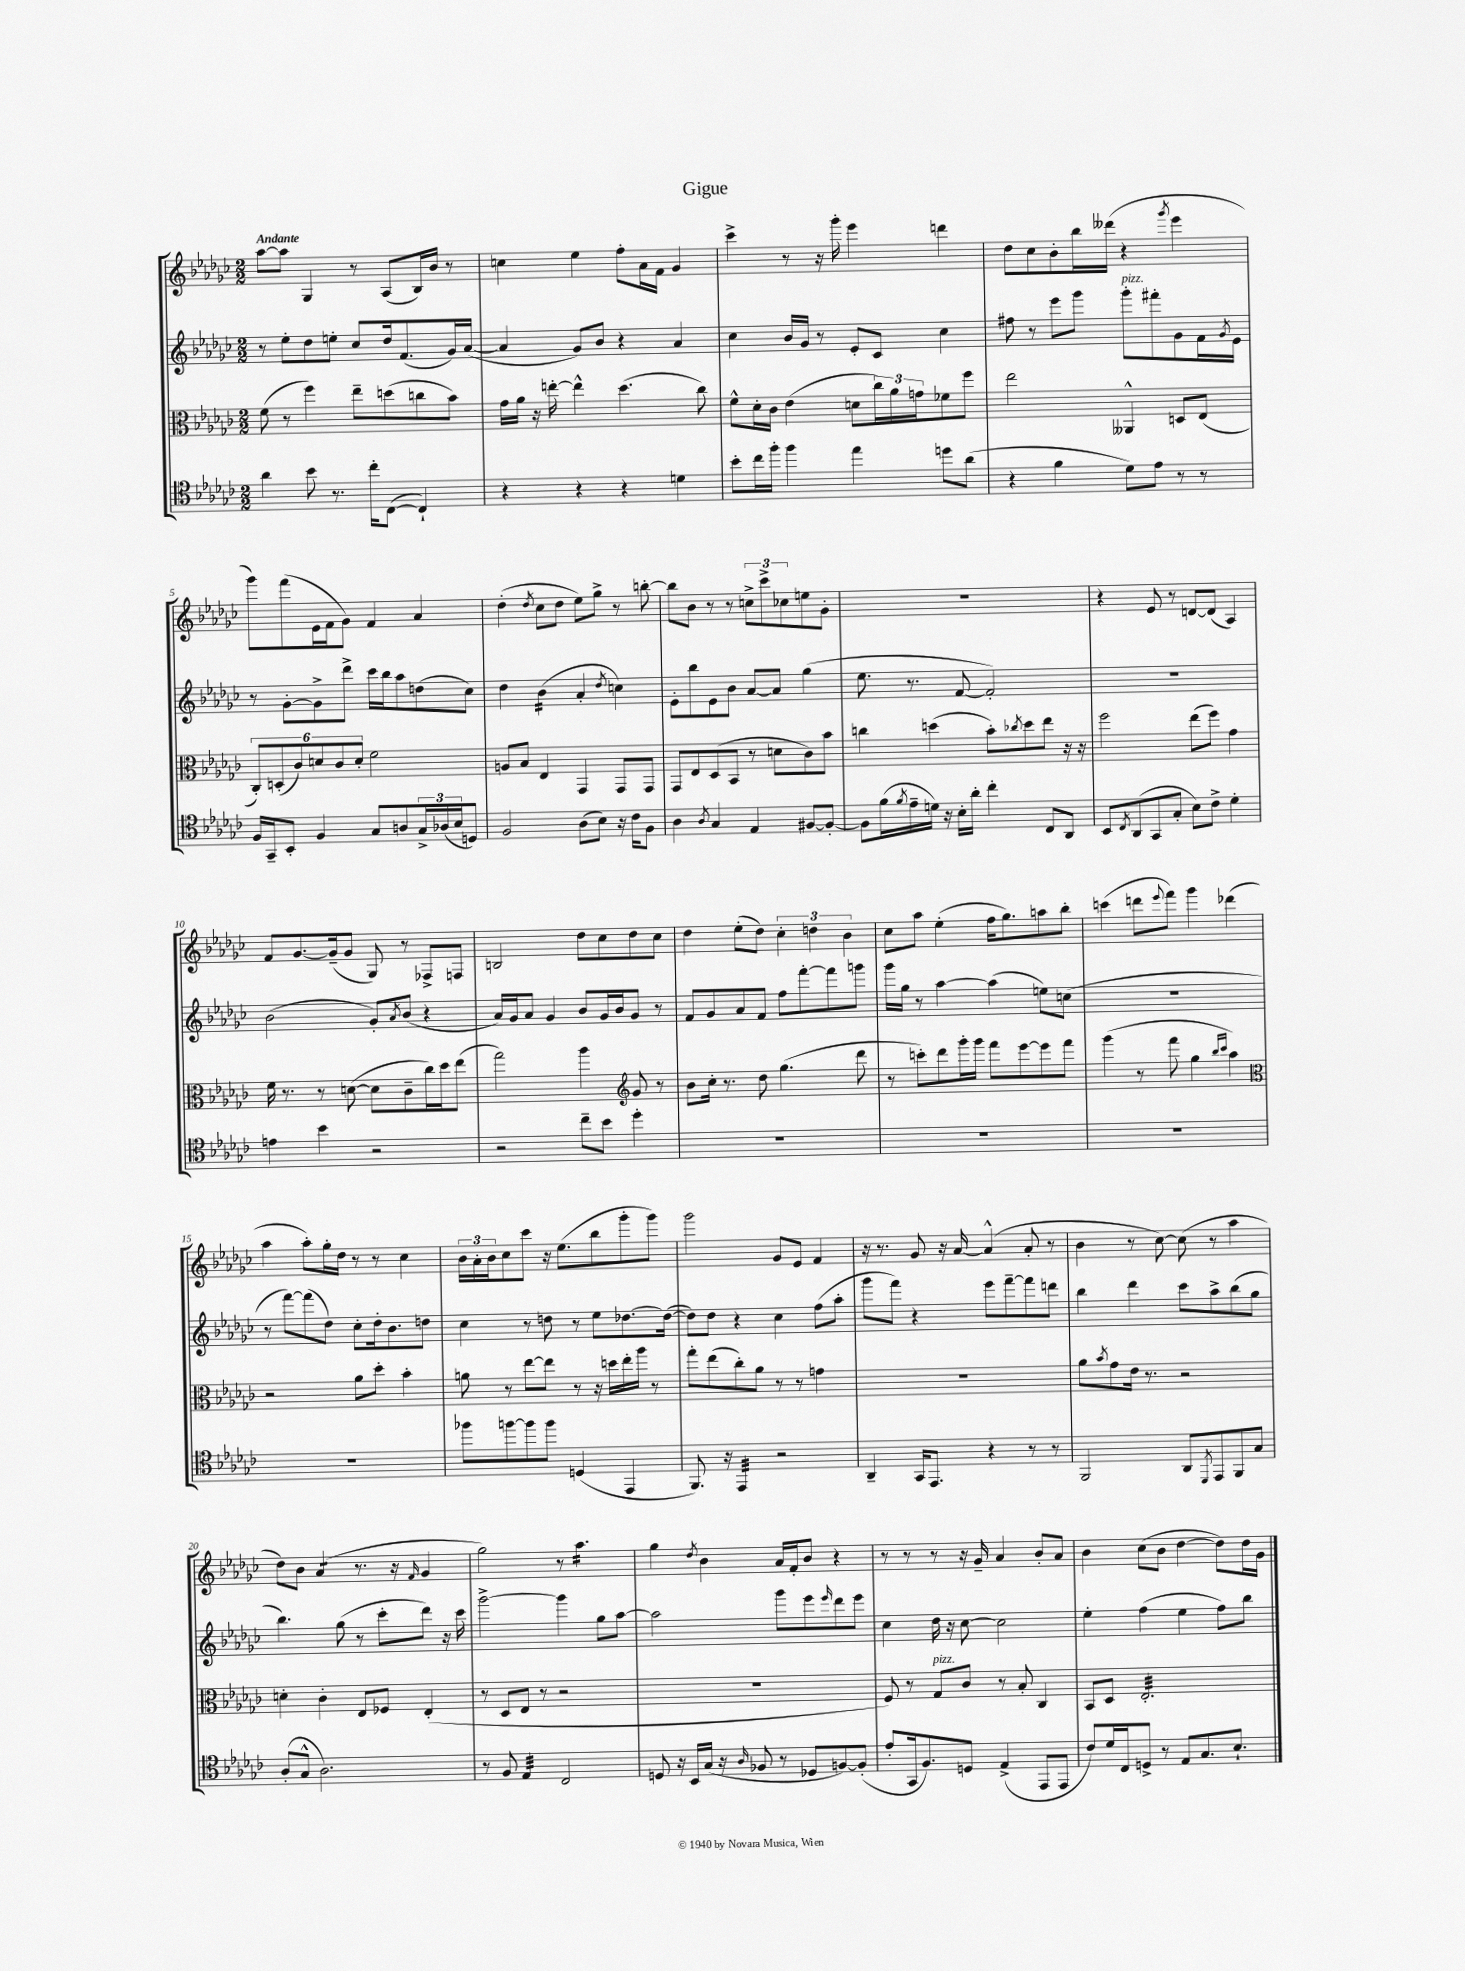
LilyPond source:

\header { title = "Gigue" }
<<
\new StaffGroup <<
\new Staff = "s0" {
    \clef treble \key ges \major \numericTimeSignature \time 2/2 \tempo "Andante"
    aes''8~ aes''8 ges4 r8 aes8( bes16) bes'16 r8 |
    c''4 ees''4 f''8-. aes'16 f'16 ges'4 |
    ces'''4-> r8 r16 ges'''16-. ees'''4 d'''4 |
    des''8 ces''8 bes'8-. bes''16 deses'''16( r4 \acciaccatura { ges'''8 } ees'''4 |
    ges'''8) f'''8( ees'16 f'16 ges'8) f'4 aes'4 |
    des''4-.( \acciaccatura { des''8 } ces''8 des''8 ees''8) ges''8-> r8 b''8~-. |
    b''8 bes'8 r8 r8 \tuplet 3/2 { c''8-> ces'''8-> ces''8 } e''8 ges'8-. |
    R1 |
    r4 ees'8 r8 d'8~ d'8( aes4) |
    f'8 ges'8.~ ges'16--( ges'8 ges8) r8 fes8-> f8 |
    b2 des''8 ces''8 des''8 ces''8 |
    des''4 ees''8-.( des''8) \tuplet 3/2 { ces''4-. d''4 bes'4 } |
    ces''8 aes''8 ees''4-.( f''16 ges''8.) a''8 bes''8-. |
    c'''4( d'''8 \appoggiatura { ees'''8 } f'''8) ges'''4 des'''4( |
    aes''4 aes''8-.) ges''16-. des''16 r8 r8 ces''4 |
    \tuplet 3/2 { bes'16 aes'16-. bes'16 } ces''8 ces'''8 r16 ees''8.( bes''8 ges'''8-. ges'''8) |
    ges'''2 ges'8 ees'8 f'4 |
    r16 r8. ges'8 r16 aes'16~ aes'4-^( aes'8-. r8 |
    bes'4 r8 ces''8~) ces''8( r8 aes''4 |
    des''8) bes'8 aes'4:8( r8. r16 \grace { f'16 } ges'4 |
    ges''2) r8 aes''4.:16 |
    ges''4 \acciaccatura { des''8 } bes'4 aes'16 f'16-. bes'8 r4 |
    r8 r8 r8 r16 ges'16-- aes'4 bes'8-. aes'8 |
    bes'4 ces''8( bes'8 des''4~ des''8) des''16 ges'16 \bar "|." |
}
\new Staff = "s1" {
    \clef treble \key ges \major \numericTimeSignature \time 2/2
    r8 ees''8-. des''8 e''8-. ces''8 des''16 f'8.( ges'16) aes'16~( |
    aes'4 ges'8) bes'8 r4 aes'4 |
    ces''4 bes'16 ges'16 r8 ees'8-. ces'8 ces''4 |
    fis''8 r8 ees'''8 ges'''8 ges'''8-.^\markup { \italic "pizz." } fis'''8-. ges'8 f'16 \acciaccatura { ges'8 } ees'16 |
    r8 ges'8~-. ges'8-> des'''8-> ces'''16 bes''16 aes''8 d''8( ces''8) |
    des''4 bes'4:16( aes'4-. \acciaccatura { des''8 } c''4) |
    ees'8-. bes''8 ees'8 bes'8 aes'8~ aes'8 ges''4( |
    ees''8. r8. f'8~ f'2-.) |
    R1 |
    bes'2( ges'8-.) \acciaccatura { aes'8 } bes'8( r4 |
    aes'16) ges'16 aes'8 ges'4 bes'8 ges'16 bes'16 ges'8 r8 |
    f'8 ges'8 aes'8 f'8 f''8 f'''8~-. f'''8 g'''8 |
    ges'''16 ges''16 r8 aes''4~ aes''4( e''8) c''8( |
    R1 |
    r8 f'''8~) f'''8( des''8) ces''8-. des''16-. bes'8. d''8 |
    ces''4 r8 d''8 r8 ees''8 des''8.~ des''16~( |
    des''8) des''8 r4 ces''4 f''8( aes''8-. |
    ges'''8 f'''8) r4 ees'''8 f'''8~-- f'''8 d'''8 |
    bes''4 des'''4 ces'''8 aes''8-> bes''8( ges''8 |
    bes''4.) ges''8( r8 ces'''8-. des'''8) r16 ces'''16 |
    ges'''2~-> ges'''4 ges''8 aes''8~ |
    aes''2 ges'''8 ees'''8 \grace { ees'''16 } des'''8 ees'''8 |
    ces''4 des''16 r16 ces''8~ ces''2 |
    ees''4-. f''4( ees''4 f''8) bes''8 \bar "|." |
}
\new Staff = "s2" {
    \clef alto \key ges \major \numericTimeSignature \time 2/2
    f'8( r8 f''4) ees''8-- d''8( c''8 bes'8) |
    ges'16 aes'16 r16 e''16~-. e''4-^ des''4.( ces''8) |
    f'8-^ des'16-. ces'16 ees'4( d'8 \tuplet 3/2 { ces''16) aes'16 g'16 } fes'8 f''8 |
    ees''2 aeses,4-^ d8 ees8( |
    \tuplet 6/4 { ces8-.) d8-.( ces'8) d'8 ces'8 d'8-. } f'2 |
    a8 bes8 ees4 ges,4 ges,8 ges,8 |
    ges,8 ees8 des8( bes,8 r8 d'8 ces'8) bes'8 |
    c''4 d''4( bes'8-.) \acciaccatura { ces''8 } d''8 ees''8 r16 r16 |
    f''2 ees''8( f''8) ges'4 |
    f'16 r8. r8 d'8~( d'8 ces'8-- ces''16) des''16 ees''8( |
    ges''2) aes''4 \clef treble ges'8 r8 |
    bes'8 ces''16-. r8. des''8 ges''4.( des'''8 |
    r8 c'''8-.) des'''8 ges'''16-. ges'''16 f'''8 ees'''8~ ees'''8 f'''8 |
    ges'''4( r8 f'''8 ges''4 \grace { bes''16 ces'''16 } aes''4) |
    \clef alto r2 aes'8 des''8-. bes'4-. |
    a'8 r8 ees''8~ ees''8 r8 r16 d''16 ees''16-. aes''16 r8 |
    ges''8-. ees''8( ces''8-.) aes'8 r8 r8 g'4 |
    R1 |
    aes'8 \acciaccatura { bes'8 } ges'8 ees'16 r8. r2 |
    d'4-. ces'4-. ees8 fes8 ees4-.( |
    r8 des8 ees8 r8 r2 |
    R1 |
    f8) r8 ges8^\markup { \italic "pizz." } ces'8 r8 bes8-. ces4 |
    bes,8 des8 ees2.:32-. \bar "|." |
}
\new Staff = "s3" {
    \clef tenor \key ges \major \numericTimeSignature \time 2/2
    aes'4 bes'8 r8. ces''16-. ces8~( ces4-!) |
    r4 r4 r4 d'4 |
    bes'8-. ces''16 f''16-. f''4 ees''4 d''8 aes'8( |
    r4 f'4 des'8) ees'8 r8 r8 |
    f16 ges,16-- bes,8-. f4 ges8 a8 \tuplet 3/2 { ges16-> aes16( bes16 } d8) |
    f2 aes8( bes8) r16 ces'16 f8 |
    aes4 \acciaccatura { aes8 } ges4 ees4 fis8~ fis8~-. |
    fis8 f'16( \acciaccatura { f'8 } ees'16-- d'16) r16 bes16-. aes'16-. ces''4-. ces8 aes,8 |
    bes,8 \acciaccatura { ces8 } aes,8( ges,8 ges8-. bes8) ces'8-> des'4-. |
    e'4 bes'4 r2 |
    r2 ces''8-- bes'8 des''4-. |
    R1 |
    R1 |
    R1 |
    R1 |
    fes''8 f''8~ f''8 f''8 d4( ees,4 |
    f,8.) r16 ees,4:32 r2 |
    aes,4-- ges,16 ees,8. r4 r8 r8 |
    f,2 aes,8 \acciaccatura { des,8 } ees,8 f,8 ges8 |
    aes8-.( ges8-^ aes2.) |
    r8 f8 ees4:32 ces2 |
    d8 r16 bes,16 ges16( r16 \grace { aes16 } fes8 r8 des8 f8~) f8-.( |
    ees'8-. ges,16 f8.) d8 ees4->( ees,8 ees,8 |
    ces'8) des'16 ces16 d8-> r8 ees8 ges8. bes8.-! \bar "|." |
}
>>
>>
